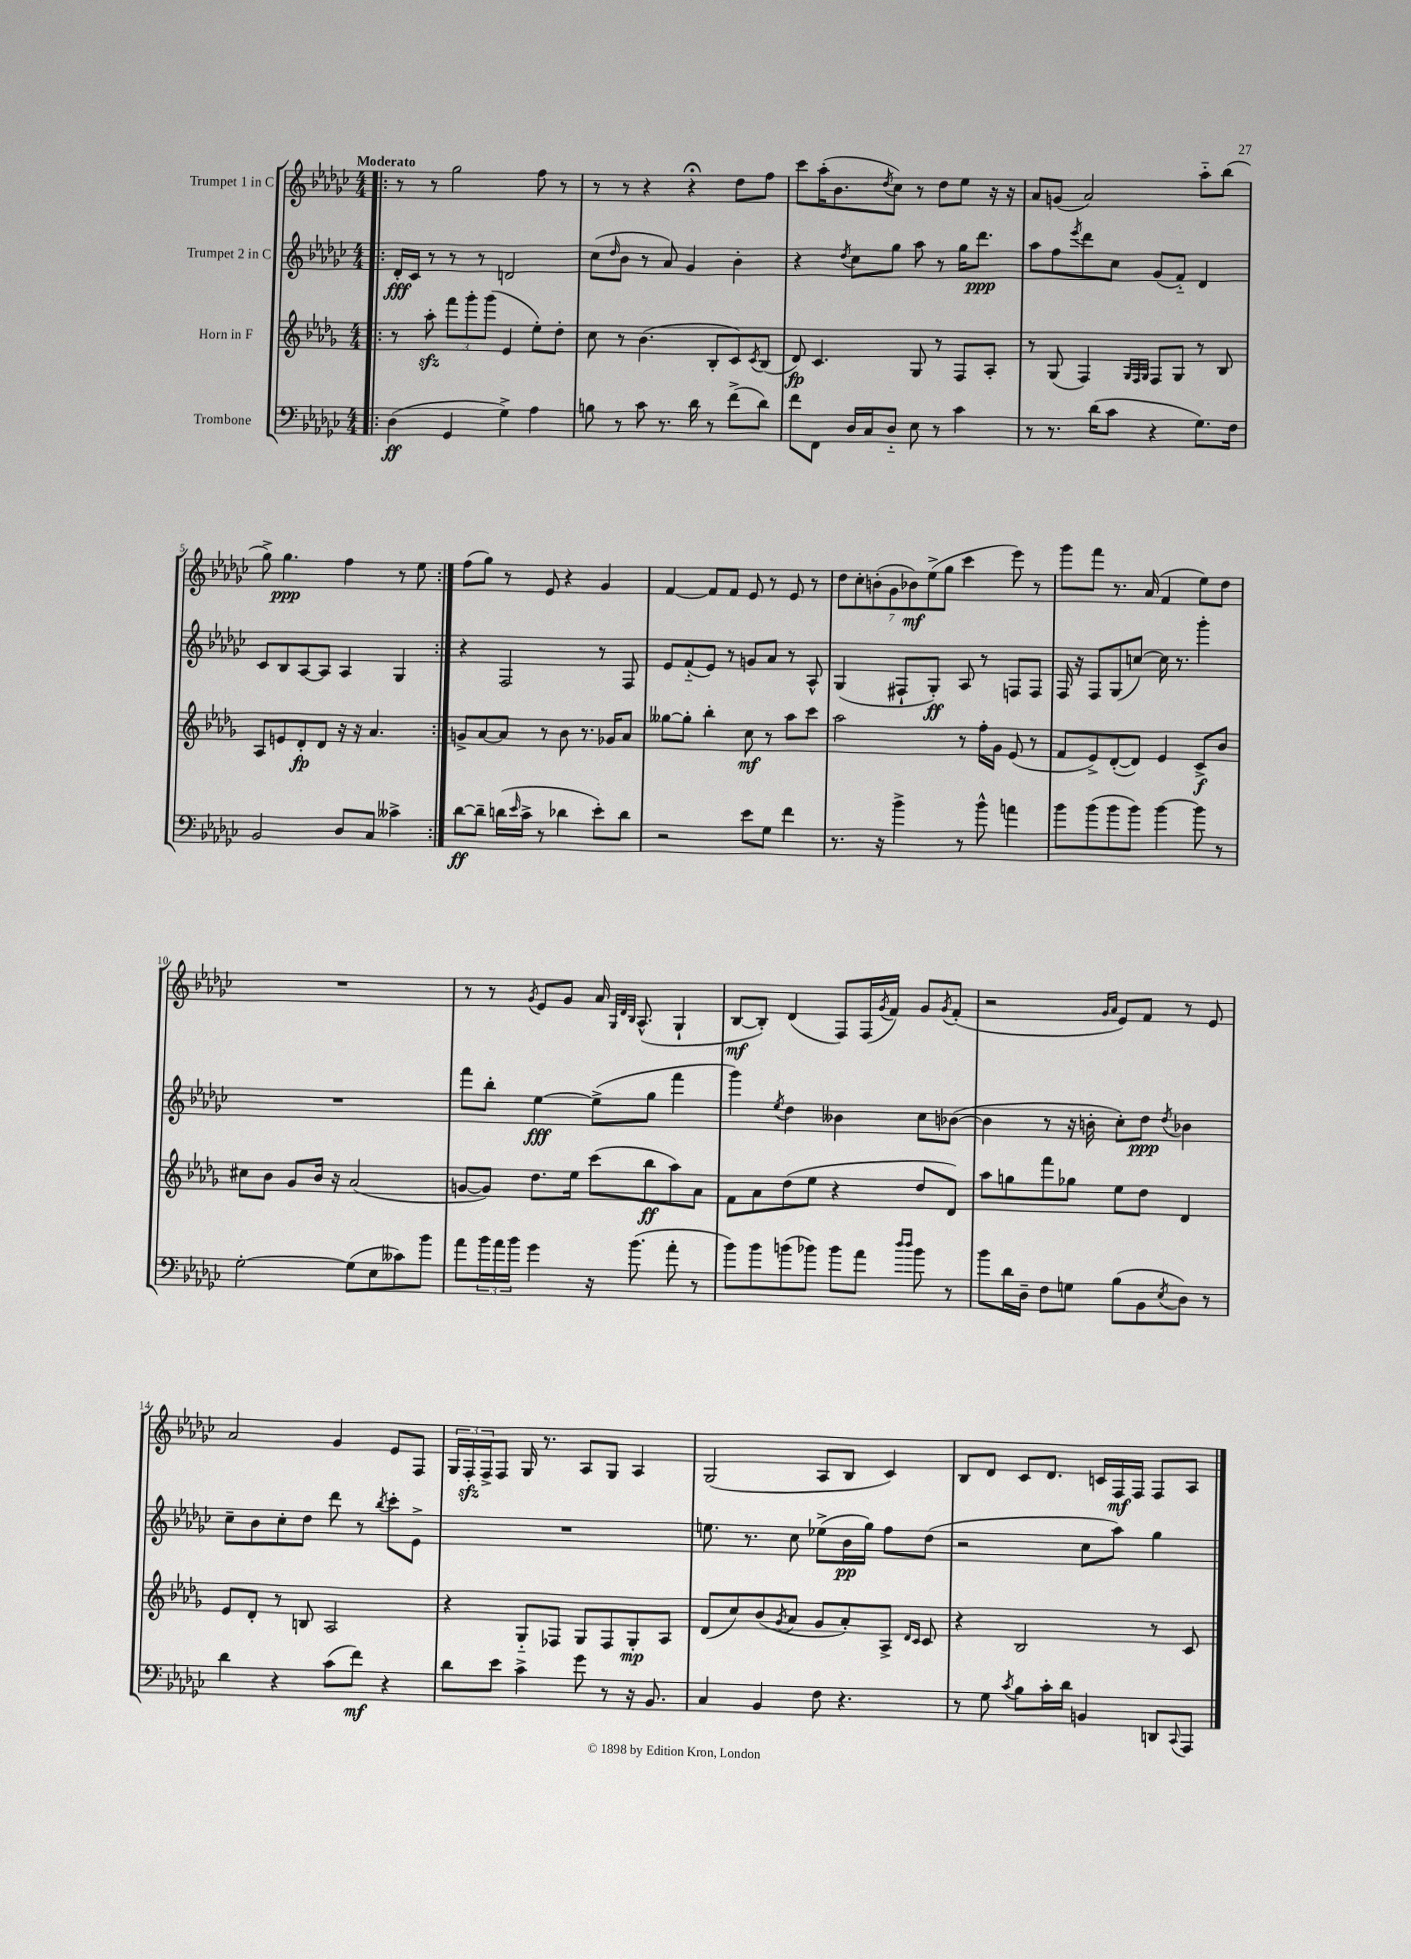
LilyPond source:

<<
\new StaffGroup <<
\new Staff = "s0" \with { instrumentName = "Trumpet 1 in C" } {
    \clef treble \key ges \major \numericTimeSignature \time 4/4 \tempo "Moderato"
    \repeat volta 2 { \bar ".|:" r8 r8 ges''2 f''8 r8 |
    r8 r8 r4 r4\fermata des''8 f''8 |
    ces'''8 aes''16-.( bes'8. \acciaccatura { des''8 } ces''8) r8 des''8 ees''8 r16 r16 |
    aes'8 g'8( aes'2) aes''8-_ bes''8( |
    ges''8->) ges''4.\ppp f''4 r8 ees''8 | }
    f''8( ges''8) r8 ees'8 r4 ges'4 |
    f'4~ f'8 f'8 ees'8 r8 ees'8 r8 |
    \tuplet 7/4 { des''8 ces''8-. b'8-.( ges'8 bes'8\mf) ees''8->( ges''8 } ces'''4 ees'''8) r8 |
    ges'''8 f'''8 r8. aes'16( f'4 ees''8) des''8 |
    R1 |
    r8 r8 \acciaccatura { ges'8 } ees'8 ges'8 aes'16 \grace { ges32 des'32 bes32 } aes8.-^( ges4-! |
    bes8~\mf bes8-.) des'4( f8) f16( \acciaccatura { ges'8 } f'16) ges'8 \acciaccatura { ges'8 } f'8-.( |
    r2 \grace { ges'16 aes'16 } ees'8) f'8 r8 ees'8 |
    aes'2 ges'4 ees'8 f8 |
    \tuplet 3/2 { ges16 f16-.\sfz f16-> } f8 ges16 r8. aes8 ges8 aes4 |
    ges2( aes8 bes8 ces'4) |
    bes8 des'8 ces'8 des'8. c'16 f16\mf f16 f8 aes8 \bar "|." |
}
\new Staff = "s1" \with { instrumentName = "Trumpet 2 in C" } {
    \clef treble \key ges \major \numericTimeSignature \time 4/4
    \repeat volta 2 { \bar ".|:" des'16-.\fff ces'16 r8 r8 r8 d'2 |
    ces''8( \grace { des''16 } bes'8 r8 aes'8) ges'4 bes'4-. |
    r4 \acciaccatura { des''8 } ces''8 ges''8 aes''8 r8 ges''16 des'''8.\ppp |
    aes''8 f''8 \acciaccatura { ees'''8 } des'''8 ces''8 ges'8( f'8-_) des'4 |
    ces'8 bes8 aes8~ aes8 aes4 ges4 | }
    r4 f2 r8 f8 |
    ees'8 f'8-_( ees'8) r8 g'8 aes'8 r8 aes8-^ |
    ges4( fis8-! ges8-.\ff) aes8 r8 f8 f8 |
    f16 r16 f8 ges8( c''8~) c''16 r8. ges'''4-. |
    R1 |
    f'''8 bes''8-. ees''4~\fff ees''8->( ges''8 f'''4 |
    ges'''4) \acciaccatura { ees''8 } des''4 beses'4 ces''8 bes'8~( |
    bes'4 r8 r16 b'16-. ces''8-.) des''8\ppp \acciaccatura { des''8 } bes'4 |
    ces''8-- bes'8 ces''8-. des''8 des'''8 r8 \acciaccatura { bes''8 } ces'''8-. ees'8-> |
    R1 |
    e''8. r8. ces''8 ees''8->( bes'16\pp ges''16) f''8 des''8( |
    r2 ces''8 aes''8) ges''4 \bar "|." |
}
\new Staff = "s2" \with { instrumentName = "Horn in F" } {
    \clef treble \key des \major \numericTimeSignature \time 4/4
    \repeat volta 2 { \bar ".|:" r8 aes''8-.\sfz \tuplet 3/2 { f'''8 ges'''8-. ges'''8( } ees'4 ees''8-.) des''8-. |
    c''8 r8 bes'4.( bes8-. c'8) \acciaccatura { c'8 } bes8( |
    des'8\fp) c'4. ges8 r8 f8 aes8-. |
    r8 ges8( f4) \grace { ges32 f32 ges32 } f8 ges8 r8 bes8 |
    aes8 e'8 des'8-.\fp des'8 r16 r16 aes'4. | }
    g'8-> aes'8~ aes'8 r8 bes'8 r8. ges'16 aes'8 |
    geses''8~ geses''8-. bes''4-. c''8\mf r8 aes''8 c'''8 |
    aes''2 r8 f''16-. ges'16 ees'8( r8 |
    f'8 ees'8->) des'8~-.( des'8) ees'4 c'8->\f bes'8 |
    cis''8 bes'8 ges'8 bes'16 r16 aes'2( |
    g'8~ g'8) des''8. ees''16 c'''8( bes''8\ff aes''8) aes'8 |
    f'8 aes'8 des''8( ees''8 r4 des''8 des'8) |
    aes''8 g''8 f'''8 ges''8 ees''8 des''8 des'4 |
    ees'8 des'8-. r8 b8 aes2 |
    r4 ges8-_ fes8 ges8 fes8 ges8-.\mp aes8 |
    des'8( c''8) bes'8( \acciaccatura { ges'8 } aes'8 ges'8 aes'8-.) aes8-> \grace { des'16 c'16 } c'8 |
    r4 bes2 r8 c'8 \bar "|." |
}
\new Staff = "s3" \with { instrumentName = "Trombone" } {
    \clef bass \key ges \major \numericTimeSignature \time 4/4
    \repeat volta 2 { \bar ".|:" des4\ff( ges,4 ges4->) aes4 |
    b8 r8 ces'8 r8. des'16 r8 f'8->( des'8) |
    f'8 f,8 des16 ces16 des8-_ ees8 r8 ces'4 |
    r8 r8. des'16( ces'8 r4 ges8.) f16 |
    bes,2 des8 ces8 ceses'4-> | }
    des'8~\ff des'8-- d'16( \grace { ees'16 } ces'16-> r8 des'4 ees'8-.) des'8 |
    r2 ees'8 ges8 f'4 |
    r8. r16 bes'4-> r8 bes'8-^ a'4 |
    bes'8 bes'8( bes'8 bes'8) bes'4~ bes'8 r8 |
    ges2~-. ges8( ees8 ceses'8) bes'8 |
    aes'8 \tuplet 3/2 { bes'16 aes'16 bes'16 } ges'4 r16 bes'8.( aes'8-. r8 |
    bes'8) bes'8 b'8( bes'8) bes'8 aes'8 \grace { des''16 des''16 } bes'8 r8 |
    bes'8 des'16 des16-- f8 g8 bes8( bes,8 \acciaccatura { ees8 } des8) r8 |
    des'4 r4 ces'8( f'8\mf) r4 |
    des'8 ees'8 ces'4-> ges'8 r8 r16 bes,8. |
    ces4 bes,4 f8 r4. |
    r8 ges8 \acciaccatura { ces'8 } bes8 ces'16-. des'16 b,4 d,8 \appoggiatura { ces,8 } aes,,8 \bar "|." |
}
>>
>>
